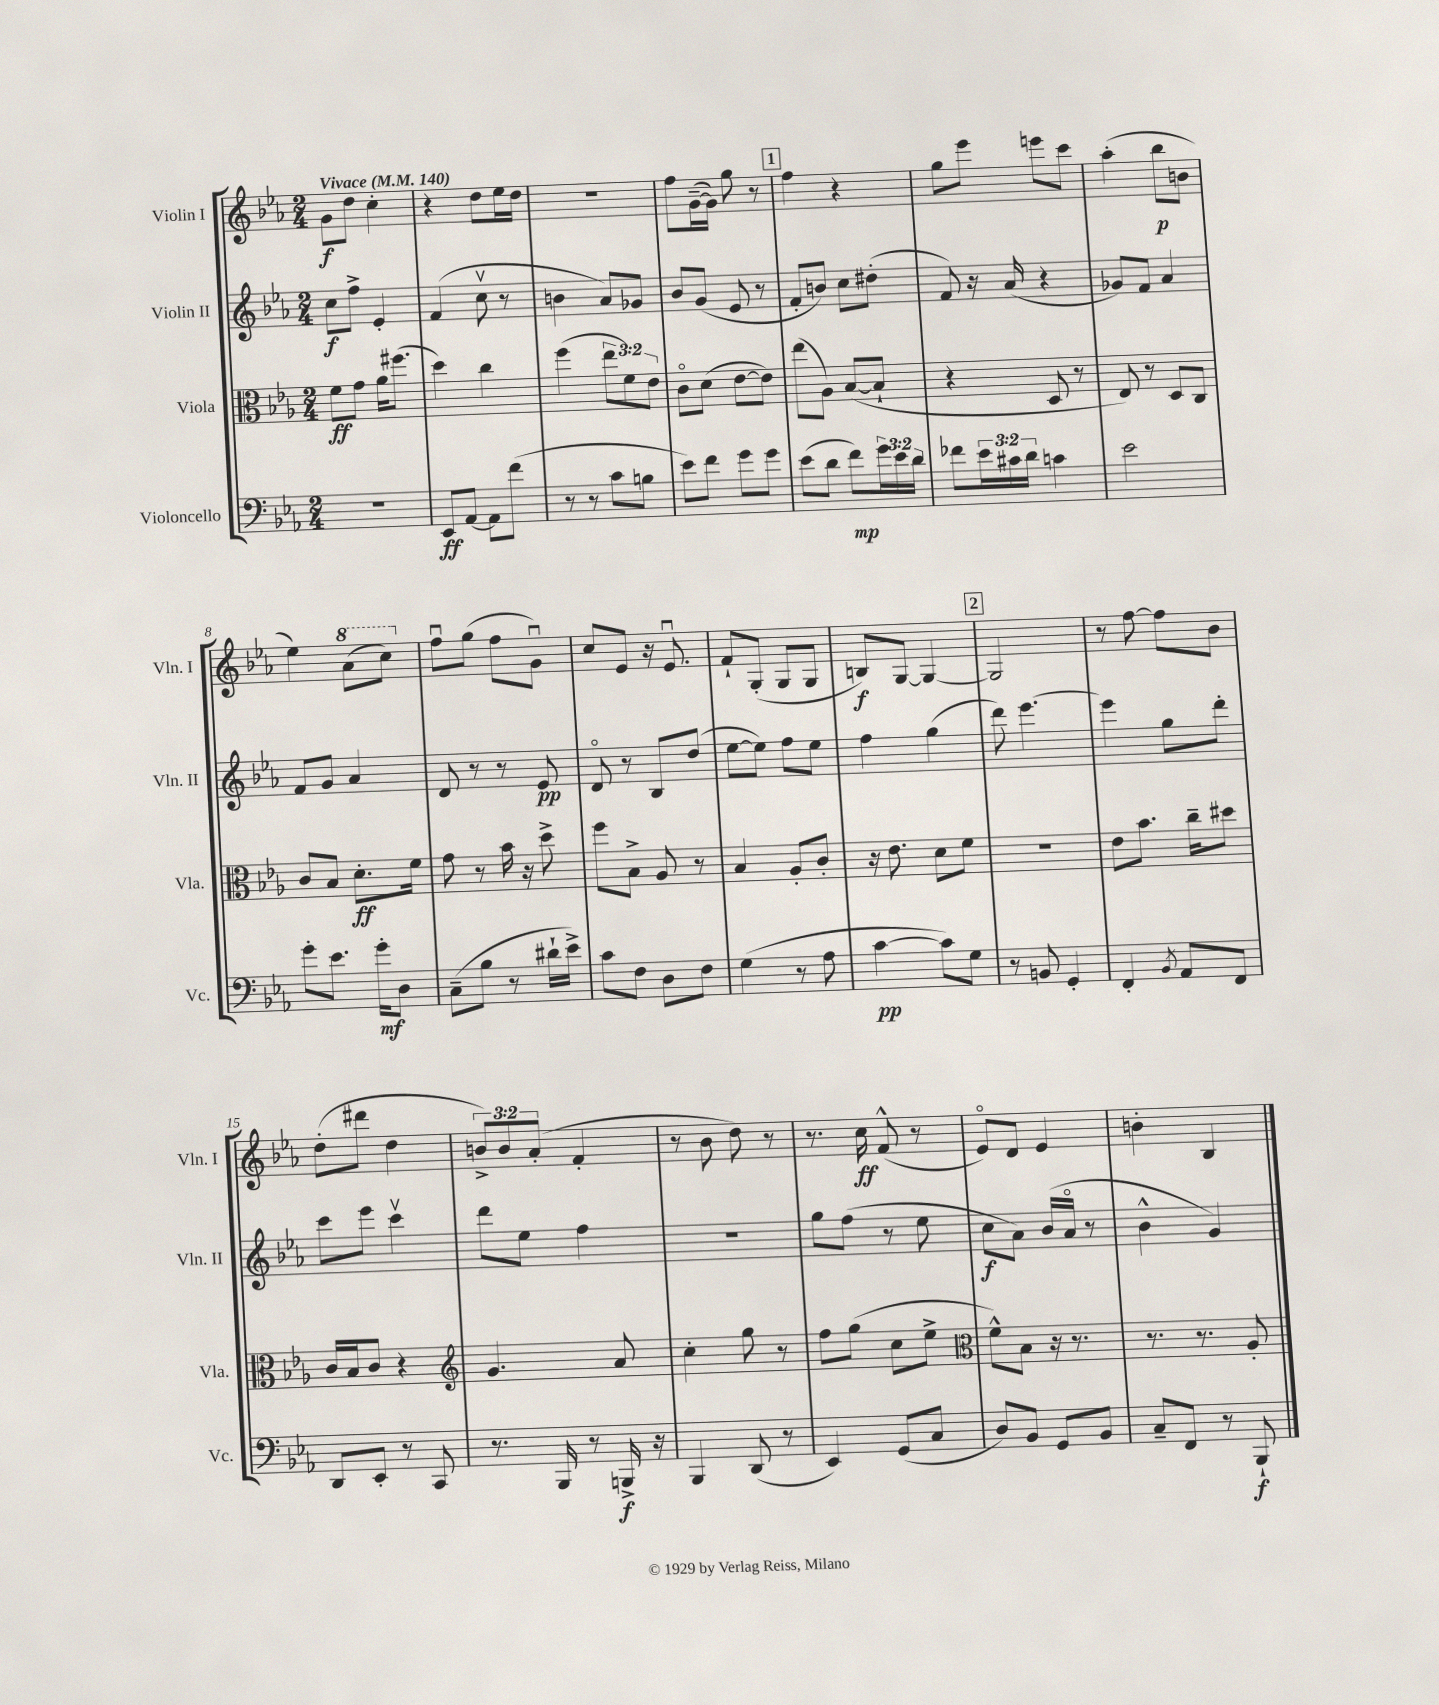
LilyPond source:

<<
\new StaffGroup <<
\new Staff = "s0" \with { instrumentName = "Violin I" shortInstrumentName = "Vln. I" } {
    \clef treble \key ees \major \numericTimeSignature \time 2/4 \override Staff.TupletNumber.text = #tuplet-number::calc-fraction-text \tempo "Vivace" 4 = 140
    g'8\f d''8 c''4-. |
    r4 d''8 ees''16 d''16 |
    r2 |
    f''8 g'16~--( g'16) g''8 r8 |
    \mark \markup { \box "1" } f''4 r4 |
    g''8 ees'''8 e'''8 c'''8 |
    aes''4-.( bes''8\p b'8 |
    ees''4) \ottava #1 aes''8( c'''8) \ottava #0 |
    f''8\downbow g''8( f''8 g'8\downbow) |
    c''8 ees'8 r16 ees'8.\downbow |
    f'8-! g8-.( g8 g8 |
    b8\f) g8~ g4~ |
    \mark \markup { \box "2" } g2 |
    r8 f''8~ f''8 bes'8 |
    d''8-.( dis'''8 d''4 |
    \tuplet 3/2 { b'8->) b'8 aes'8-.( } f'4-. |
    r8 bes'8 d''8) r8 |
    r8. c''16\ff f'8-^( r8 |
    ees'8\flageolet) d'8 ees'4 |
    b'4-. bes4 \bar "|." |
}
\new Staff = "s1" \with { instrumentName = "Violin II" shortInstrumentName = "Vln. II" } {
    \clef treble \key ees \major \numericTimeSignature \time 2/4
    c''8\f f''8-> ees'4-. |
    f'4( c''8\upbow r8 |
    b'4 aes'8) ges'8 |
    bes'8 g'8( ees'8 r8 |
    \mark \markup { \box "1" } f'8-. b'8) c''8 dis''8-.( |
    f'8) r16 aes'16( r4 |
    ges'8) f'8 aes'4 |
    f'8 g'8 aes'4 |
    d'8 r8 r8 ees'8\pp |
    d'8\flageolet r8 bes8 d''8( |
    ees''8~ ees''8) f''8 ees''8 |
    f''4 g''4( |
    \mark \markup { \box "2" } d'''8) ees'''4.~ |
    ees'''4 g''8 d'''8-. |
    c'''8 ees'''8 c'''4\upbow |
    d'''8 ees''8 f''4 |
    R2 |
    g''8 f''8( r8 ees''8 |
    c''8\f aes'8) bes'16( aes'16\flageolet r8 |
    bes'4-^ g'4) \bar "|." |
}
\new Staff = "s2" \with { instrumentName = "Viola" shortInstrumentName = "Vla." } {
    \clef alto \key ees \major \numericTimeSignature \time 2/4 \override Staff.TupletNumber.text = #tuplet-number::calc-fraction-text
    f'8\ff g'8 aes'16 fis''8.( |
    d''4) c''4 |
    f''4( \tuplet 3/2 { ees''8 f'8) ees'8 } |
    c'8\flageolet d'8( ees'8~ ees'8) |
    \mark \markup { \box "1" } ees''8( aes8) bes8~( bes8-! |
    r4 d8 r8 |
    ees8) r8 d8 c8 |
    c'8 bes8 d'8.-.\ff f'16 |
    g'8 r8 bes'16 r16 d''8-> |
    f''8 bes8-> aes8 r8 |
    bes4 aes8-. c'8-. |
    r16 ees'8. d'8 f'8 |
    \mark \markup { \box "2" } R2 |
    ees'8 bes'8. c''16-- dis''8 |
    c'16 bes16 c'8 r4 |
    \clef treble g'4. aes'8 |
    c''4-. g''8 r8 |
    f''8 g''8( c''8 ees''8-> |
    \clef alto f'8-^) bes8 r16 r8. |
    r8. r8. aes8-. \bar "|." |
}
\new Staff = "s3" \with { instrumentName = "Violoncello" shortInstrumentName = "Vc." } {
    \clef bass \key ees \major \numericTimeSignature \time 2/4 \override Staff.TupletNumber.text = #tuplet-number::calc-fraction-text
    R2 |
    ees,8\ff aes,8~ aes,8 f'8( |
    r8 r8 c'8 b8 |
    ees'8) f'8 g'8 g'8 |
    \mark \markup { \box "1" } ees'8( d'8 f'8\mp) \tuplet 3/2 { g'16 ees'16 d'16 } |
    fes'8 \tuplet 3/2 { ees'16 cis'16 d'16 } c'4 |
    ees'2 |
    g'8-. ees'8. g'16-.\mf d8 |
    c8--( bes8 r8 dis'16-! ees'16->) |
    c'8 f8 d8 f8 |
    g4( r8 aes8 |
    c'4~\pp c'8) g8 |
    \mark \markup { \box "2" } r8 b,8 g,4-. |
    f,4-. \acciaccatura { bes,8 } aes,8 f,8 |
    d,8 ees,8-. r8 c,8 |
    r8. bes,,16 r8 b,,16->\f r16 |
    bes,,4 d,8( r8 |
    ees,4) g,8( c8 |
    d8) bes,8 g,8 bes,8 |
    c8-- f,8 r8 bes,,8-!\f \bar "|." |
}
>>
>>
